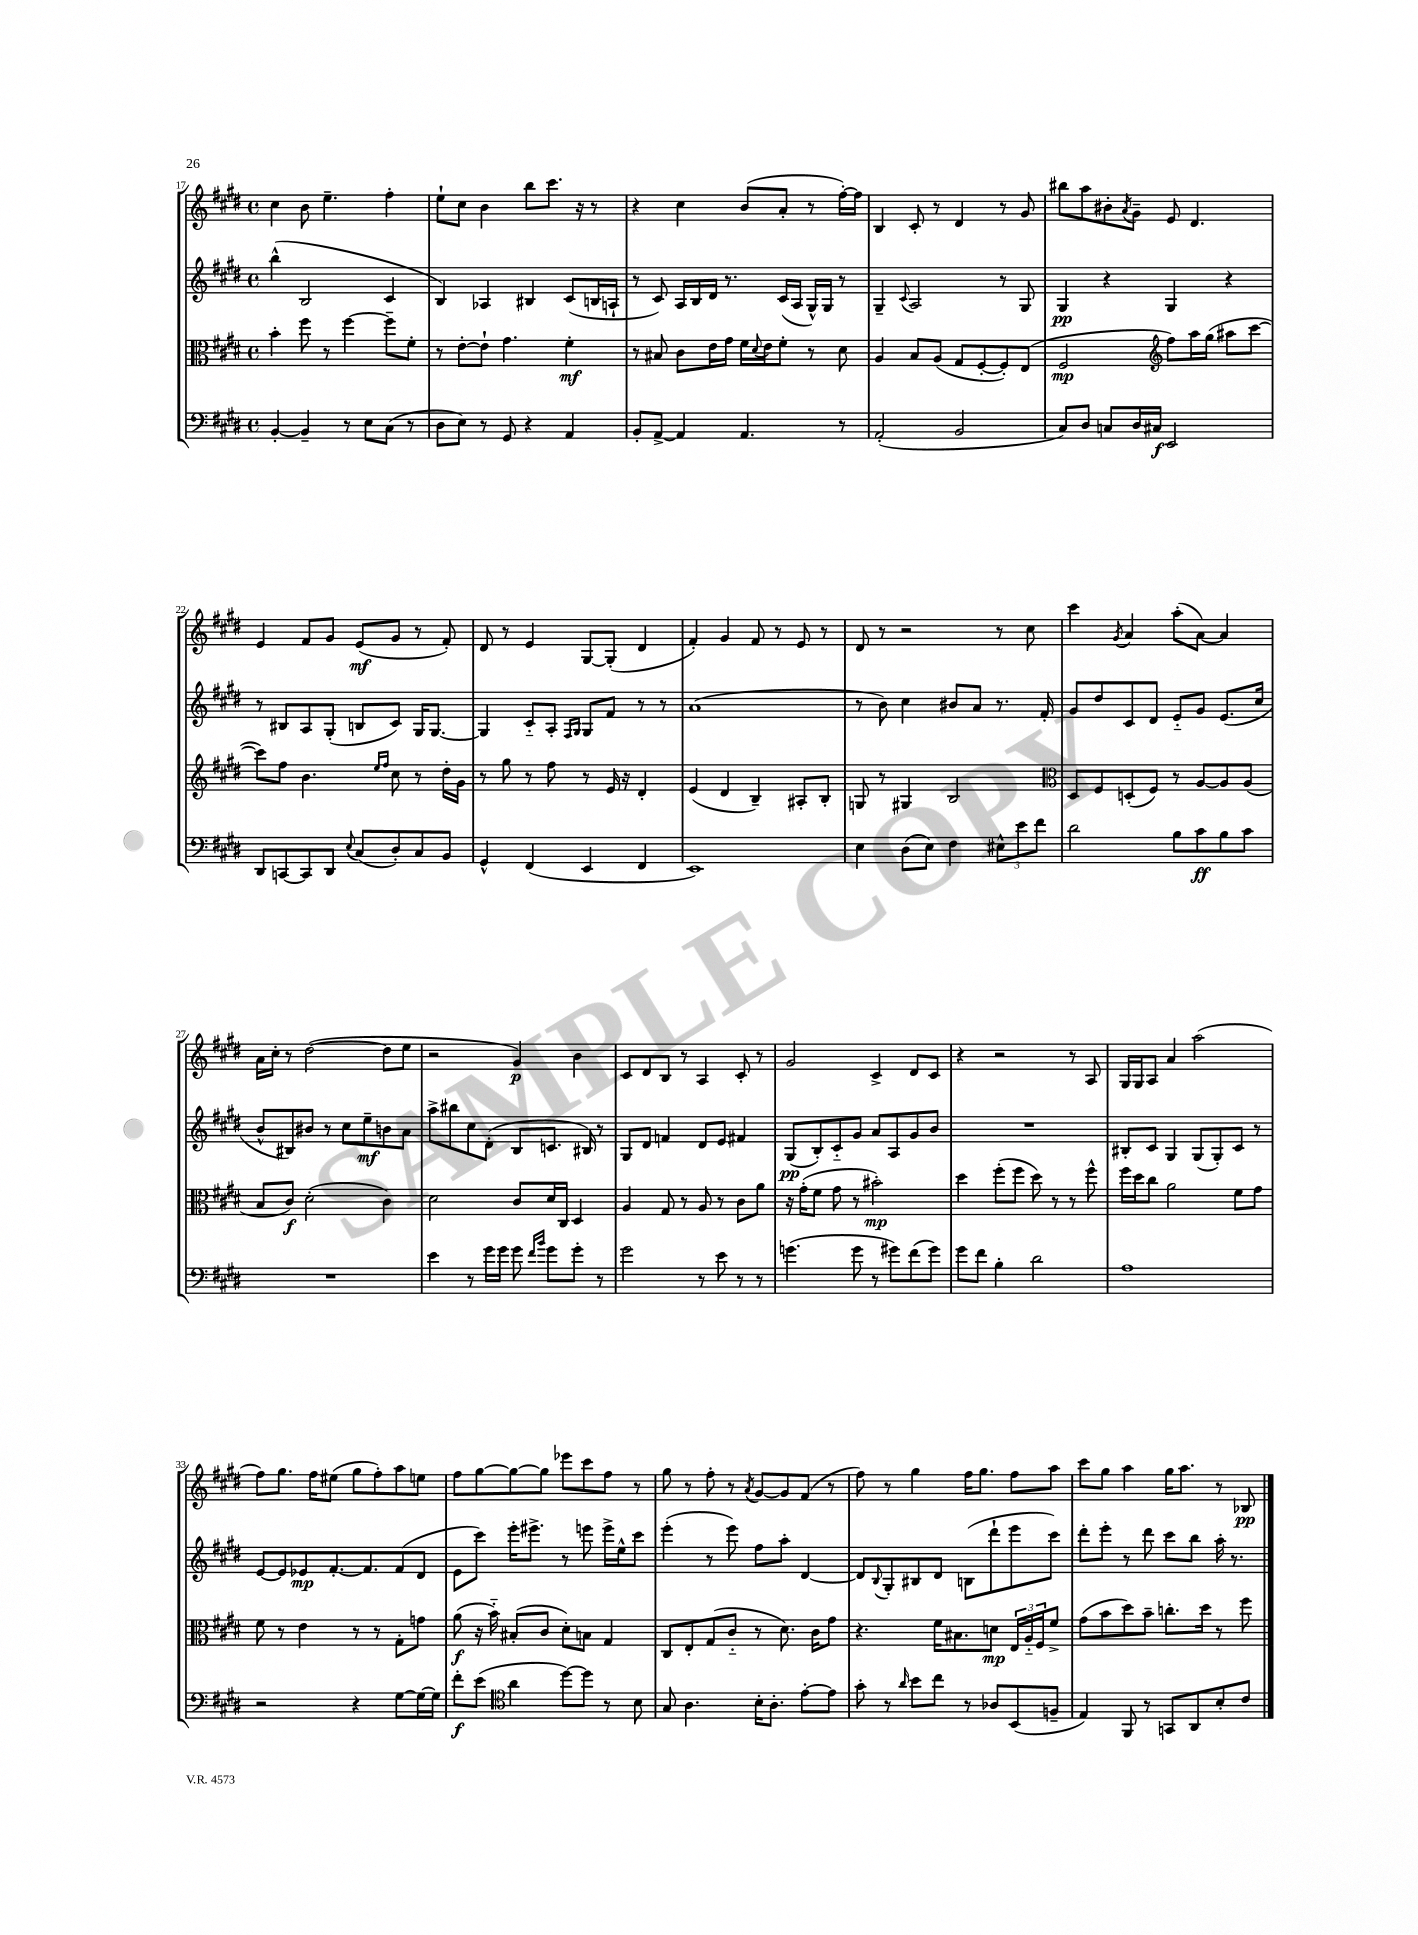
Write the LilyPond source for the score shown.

<<
\new StaffGroup <<
\new Staff = "s0" {
    \clef treble \key e \major \defaultTimeSignature \time 4/4
    cis''4 b'8 e''4.-- fis''4-. |
    e''8-! cis''8 b'4 b''8 cis'''8. r16 r8 |
    r4 cis''4 b'8( a'8-. r8 fis''16~-.) fis''16 |
    b4 cis'8-. r8 dis'4 r8 gis'8 |
    bis''8 a''8 bis'8-. \acciaccatura { a'8 } gis'8-- e'8 dis'4. |
    e'4 fis'8 gis'8 e'8\mf( gis'8 r8 fis'8-.) |
    dis'8 r8 e'4 gis8~ gis8-.( dis'4 |
    fis'4-.) gis'4 fis'8 r8 e'8 r8 |
    dis'8 r8 r2 r8 cis''8 |
    cis'''4 \acciaccatura { gis'8 } a'4 a''8-.( a'8~) a'4 |
    a'16 cis''16-. r8 dis''2~( dis''8 e''8 |
    r2 gis'4\p) b'4 |
    cis'8 dis'8 b8 r8 a4 cis'8-. r8 |
    gis'2 cis'4-> dis'8 cis'8 |
    r4 r2 r8 a8 |
    gis16 gis16 a8 a'4 a''2( |
    fis''8) gis''8. fis''16 eis''8( gis''8 fis''8-.) a''8 e''8 |
    fis''8 gis''8~ gis''8~ gis''8 ees'''8 cis'''8 fis''8 r8 |
    gis''8 r8 fis''8-. r8 \acciaccatura { a'8 } gis'8~ gis'8 fis'8( r8 |
    fis''8) r8 gis''4 fis''16 gis''8. fis''8 a''8 |
    cis'''8 gis''8 a''4 gis''16 a''8. r8 bes8\pp \bar "|." |
}
\new Staff = "s1" {
    \clef treble \key e \major \defaultTimeSignature \time 4/4
    b''4-^( b2 cis'4 |
    b4) aes4 bis4 cis'8( b16 a16-! |
    r8 cis'8) a16 b16 dis'16 r8. cis'16( a16 gis16-^) gis16 r8 |
    gis4-- \appoggiatura { cis'8 } a2 r8 gis8 |
    gis4\pp r4 gis4 r4 |
    r8 bis8 a8 gis8-.( b8 cis'8) gis16 gis8.~ |
    gis4 cis'8-_ a8-. \grace { fis16 gis16 } gis8 fis'8 r8 r8 |
    a'1( |
    r8 b'8) cis''4 bis'8 a'8 r8. fis'16-. |
    gis'8 dis''8 cis'8 dis'8 e'8-_ gis'8 e'8.( cis''16 |
    b'8-^ bis8) bis'8 r8 cis''8 e''8--\mf b'8 a'8 |
    a''8-> bis''8 cis''8 dis'8-.( b8 c'8. bis16) r8 |
    gis8 dis'8 f'4 dis'8 e'8 fis'4 |
    gis8\pp( b8-.) cis'8-_ gis'8 a'8 a8 gis'8 b'8 |
    R1 |
    bis8-. cis'8 gis4 gis8( gis8-.) cis'8 r8 |
    e'8~ e'8 ees'8\mp fis'8.~-. fis'8. fis'8( dis'8 |
    e'8 cis'''8) e'''16-. eis'''8.-> r8 e'''8 e'''16-> e''16-^ cis'''8 |
    e'''4-.( r8 e'''8) fis''8 a''8-. dis'4~ |
    dis'8 \appoggiatura { b8 } gis8-. bis8 dis'8 b8( dis'''8-! e'''8 cis'''8) |
    dis'''8-. e'''8-. r8 dis'''8 cis'''8 b''8 a''16-. r8. \bar "|." |
}
\new Staff = "s2" {
    \clef alto \key e \major \defaultTimeSignature \time 4/4
    b'4-. fis''8 r8 fis''4~ fis''8-- fis'8-. |
    r8 e'8~-. e'8-! gis'4. fis'4-.\mf |
    r8 bis8 cis'8 e'16 gis'16 fis'16 \appoggiatura { dis'8 } e'16 fis'8-. r8 dis'8 |
    a4 b8 a8( gis8 fis8~-. fis8-.) e8( |
    fis2\mp \clef treble fis''8) a''16 gis''16( ais''8 cis'''8~ |
    cis'''8) fis''8 b'4. \grace { e''16 fis''16 } cis''8 r8 dis''16-. gis'16 |
    r8 gis''8 r8 fis''8 r8 e'16 r16 dis'4-. |
    e'4( dis'4 b4--) ais8-. b8-. |
    g8 r8 gis4 b2 |
    \clef alto dis8 fis8 d8-.( fis8) r8 a8~ a8 a8( |
    b8 cis'8\f) dis'2-.( cis'4) |
    dis'2 cis'8 dis'16 cis16 dis4 |
    a4 gis8 r8 a8 r8 cis'8 a'8 |
    r16 gis'16-.( fis'8 gis'8 r8 bis'2-.\mp) |
    dis''4 fis''8-.( fis''8 dis''8) r8 r8 fis''8-^ |
    fis''16 dis''16 cis''8 a'2 fis'8 gis'8 |
    fis'8 r8 e'4 r8 r8 gis8-. g'8 |
    a'8\f( r16 b'16-_) bis8-.( cis'8 dis'8-.) b8 gis4 |
    cis8 e8-. gis8( cis'8-_ r8 dis'8.) cis'16 gis'8 |
    r4. fis'16 bis8. d'8\mp \tuplet 3/2 { e16 a16-_ fis16 } fis'8-> |
    gis'8( b'8 dis''8) b'8-- c''8.-. dis''16 r8 fis''8 \bar "|." |
}
\new Staff = "s3" {
    \clef bass \key e \major \defaultTimeSignature \time 4/4
    b,4~-. b,4-- r8 e8 cis8( r8 |
    dis8 e8) r8 gis,8 r4 a,4 |
    b,8-. a,8~-> a,4 a,4. r8 |
    a,2-.( b,2 |
    cis8) dis8 c8 dis16 cis16\f e,2 |
    dis,8 c,8~ c,8 dis,8 \appoggiatura { e8 } cis8( dis8-.) cis8 b,8 |
    gis,4-^ fis,4( e,4 fis,4 |
    e,1) |
    e4 dis8( e8) fis4 \tuplet 3/2 { eis8-^ e'8 fis'8 } |
    dis'2 b8 cis'8\ff b8 cis'8 |
    R1 |
    e'4 r8 gis'16 gis'16 gis'8 \grace { fis'16 b'16 } gis'8 gis'8-. r8 |
    gis'2 r8 e'8 r8 r8 |
    g'4.( g'8 r8 gis'8) fis'8( gis'8) |
    gis'8 fis'8 b4-. dis'2 |
    a1 |
    r2 r4 gis8~ gis16~ gis16 |
    fis'8-.\f e'8( \clef tenor a'4 dis''8~) dis''8 r8 b8 |
    gis8 a4. b16-. a8.-. e'8~-. e'8 |
    gis'8-. r8 \grace { a'16 } b'8 cis''8 r8 aes8 b,8( f8-- |
    e4) fis,8 r8 g,8 a,8 b8-. cis'8 \bar "|." |
}
>>
>>
\layout { \context { \Score currentBarNumber = #17 } }
